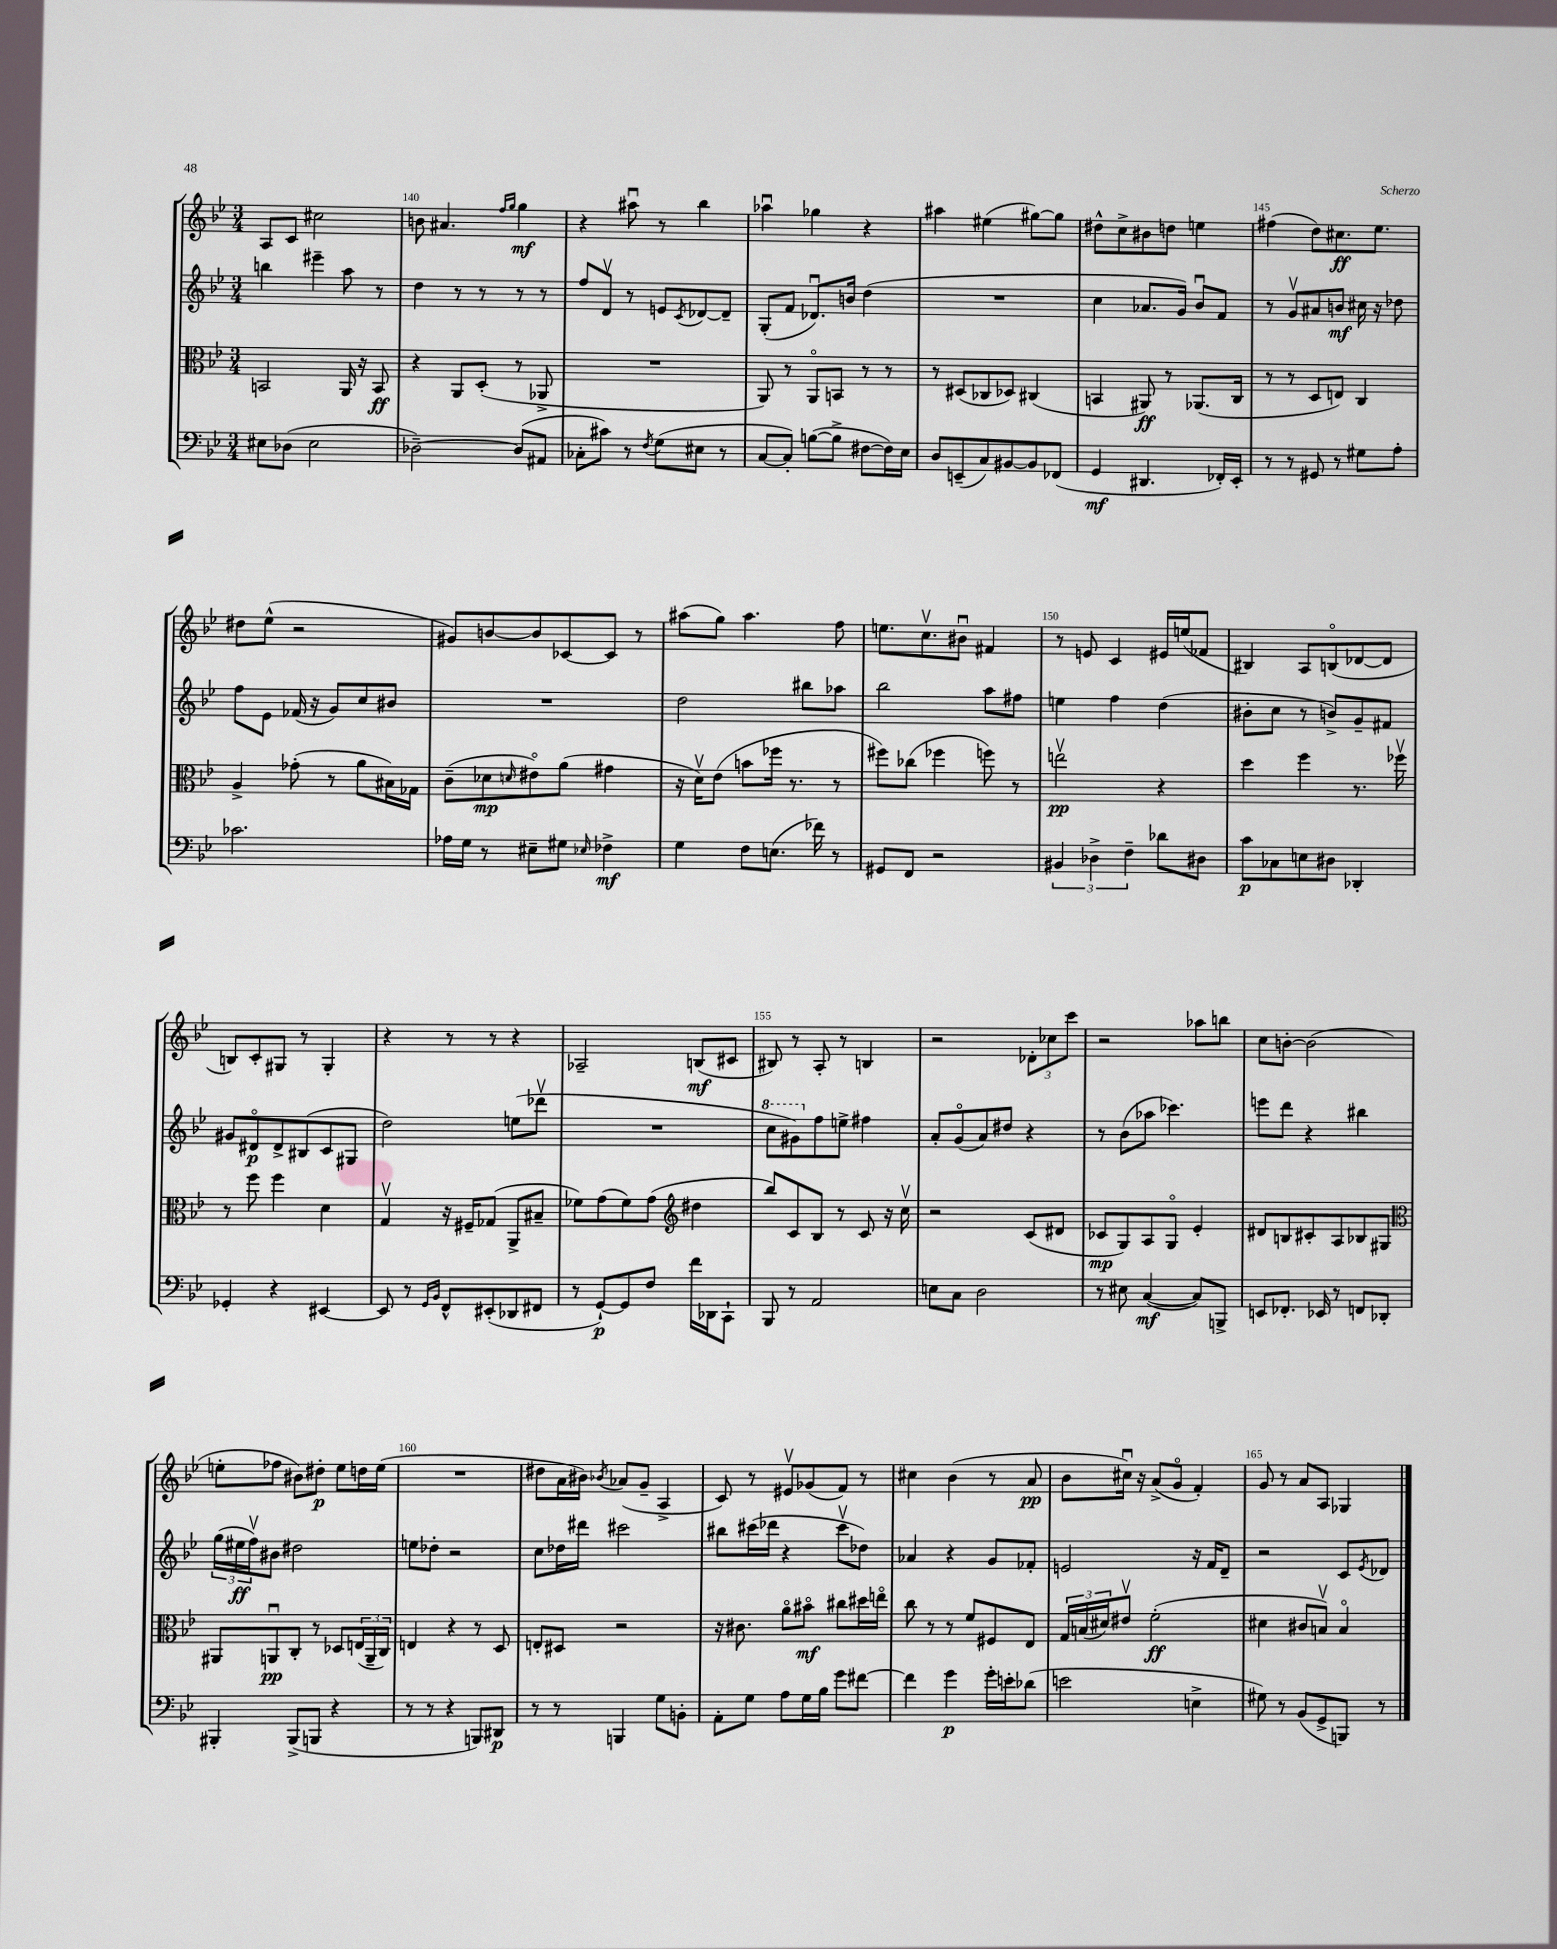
<<
\new StaffGroup <<
\new Staff = "s0" {
    \clef treble \key bes \major \numericTimeSignature \time 3/4
    a8 c'8 cis''2 |
    b'8 ais'4. \grace { f''16 g''16 } g''4\mf |
    r4 ais''8\downbow r8 bes''4 |
    aes''4\downbow ges''4 r4 |
    ais''4 eis''4( gis''8~) gis''8 |
    dis''8-^ c''8-> bis'8 d''8 e''4 |
    fis''4( d''8) cis''8.\ff ees''8. |
    dis''8 ees''8-^( r2 |
    gis'8) b'8~ b'8 ces'8~ ces'8 r8 |
    ais''8( g''8) ais''4. f''8 |
    e''8. c''8.\upbow bis'8\downbow fis'4 |
    r8 e'8 c'4 eis'16 e''16( fes'8 |
    bis4) a8 b8\flageolet( des'8~ des'8 |
    b8) c'8-. gis8 r8 gis4-. |
    r4 r8 r8 r4 |
    aes2-- b8\mf( cis'8 |
    bis8) r8 a8-. r8 b4 |
    r2 \tuplet 3/2 { des'8-. ces''8 c'''8 } |
    r2 aes''8 b''8 |
    c''8 b'8~-. b'2( |
    e''8-. fes''8 bis'8) dis''8-.\p e''8 d''16 e''16( |
    R2. |
    dis''8 a'16 bis'16) \acciaccatura { bes'8 } aes'8( g'8-- a4-> |
    c'8) r8 eis'8\upbow ges'8( f'8) r8 |
    cis''4 bes'4( r8 a'8\pp |
    bes'8 cis''16\downbow) r16 a'8->( g'8\flageolet f'4-.) |
    g'8 r8 a'8 a8 ges4 \bar "|." |
}
\new Staff = "s1" {
    \clef treble \key bes \major \numericTimeSignature \time 3/4
    b''4 eis'''4-- a''8 r8 |
    d''4 r8 r8 r8 r8 |
    f''8 d'8\upbow r8 e'8 \acciaccatura { c'8 } des'8~ des'8-- |
    g8-.( f'8 des'8.\downbow) b'16 d''4( |
    R2. |
    c''4 aes'8. g'16) bes'8\downbow f'8 |
    r8 g'8\upbow ais'8 b'8\mf cis''16 r16 des''8 |
    f''8 ees'8 fes'16( r16 g'8) c''8 bis'8 |
    R2. |
    d''2 bis''8 aes''8 |
    bes''2 a''8 fis''8 |
    e''4 f''4 d''4( |
    bis'8-. c''8 r8 b'8->) g'8-- fis'8 |
    gis'8 dis'8\flageolet\p dis'8-> bis8( c'8 gis8 |
    d''2) e''8( des'''8\upbow |
    R2. |
    \ottava #1 c'''8 gis''8) \ottava #0 f''8 e''8-> fis''4 |
    a'8-. g'8\flageolet( a'8) dis''8 r4 |
    r8 bes'8( aes''8 ces'''4.) |
    e'''8 d'''8 r4 bis''4 |
    \tuplet 3/2 { g''16( eis''16\ff f''16\upbow) } bis'8 dis''2 |
    e''8 des''8-. r2 |
    c''8 des''16 dis'''16 cis'''2 |
    bis''8 cis'''16( des'''16 r4 cis'''8\upbow des''8) |
    aes'4 r4 g'8 fes'8-. |
    e'2 r16 f'16 d'8-- |
    r2 c'8 \acciaccatura { ees'8 } des'8 \bar "|." |
}
\new Staff = "s2" {
    \clef alto \key bes \major \numericTimeSignature \time 3/4
    b,2 a,16 r16 b,8\ff |
    r4 a,8 d8-.( r8 aes,8-> |
    R2. |
    a,8) r8 a,8\flageolet b,8 r8 r8 |
    r8 dis8( ces8 des8) cis4( |
    b,4 ais,8\ff) r8 aes,8.( c16 |
    r8 r8 d8 e8) c4 |
    a4-> ges'8-.( r8 a'8 bis16) ges16 |
    c'8--( des'8\mp \grace { d'16 } eis'8\flageolet) a'8( gis'4 |
    r16 d'16\upbow) ees'8( b'8 fes''16 r8. r8 |
    fis''8) ces''8( fes''4 f''8) r8 |
    e''2\upbow\pp r4 |
    d''4 f''4 r8. fes''16\upbow |
    r8 f''8 f''4 d'4 |
    g4\upbow r16 fis16-- ges8( a,8-> bis8-- |
    fes'8) g'8( fes'8) g'8( \clef treble dis''4 |
    bes''8) c'8 bes8 r8 c'8 r16 c''16\upbow |
    r2 c'8( dis'8 |
    ces'8\mp g8) a8 g8\flageolet ees'4-. |
    dis'8 b8 cis'8-. a8 bes8 gis8 |
    \clef alto ais,8 a,8\downbow\pp c8-. r8 des8 \tuplet 3/2 { e16( a,16-- c16) } |
    e4 r4 r8 d8 |
    e8-. dis8 r2 |
    r16 cis'8. a'8\flageolet bis'8\flageolet\mf cis''8 dis''16 e''16\flageolet |
    c''8 r8 r8 f'8 fis8 ees8 |
    \tuplet 3/2 { g16 b16( dis'16) } eis'8\upbow f'2-.\ff( |
    dis'4 cis'8 b8\upbow) b4\flageolet \bar "|." |
}
\new Staff = "s3" {
    \clef bass \key bes \major \numericTimeSignature \time 3/4
    eis8 des8( eis2 |
    des2~--) des8( ais,8 |
    ces8-. cis'8) r8 \acciaccatura { f8 } g8( eis8 r8 |
    c8~ c8-.) b8~( b8-> fis8~ fis16) ees16 |
    d8 e,8--( c8) bis,8~ bis,8 fes,8( |
    g,4\mf dis,4. fes,16-.) ees,16-. |
    r8 r8 gis,8 r8 gis8 a8-. |
    ces'2. |
    aes16 g16 r8 eis8-- gis8 \grace { ees16 } fes4->\mf |
    g4 f8 e8.( fes'16) r8 |
    gis,8 f,8 r2 |
    \tuplet 3/2 { bis,4 des4-> f4-- } des'8 dis8 |
    c'8\p ces8 e8 dis8 des,4-. |
    ges,4-. r4 eis,4~ |
    eis,8 r8 \grace { g,16 bes,16 } f,8-^ eis,8-.( des,8 fis,8 |
    r8 g,8~-!\p) g,8 f8 f'16 des,16 c,8-! |
    bes,,8 r8 a,2 |
    e8 c8 d2 |
    r8 eis8 c4~\mf( c8) b,,8-> |
    e,8 fes,8.-. ees,16 r8 f,8 des,8-. |
    bis,,4-. bis,,8->( b,,8 r4 |
    r8 r8 r4 b,,8) dis,8\p |
    r8 r8 b,,4 g8 b,8-. |
    a,8-. g8 a8 g16 bes16 g'8 fis'8~ |
    fis'4 g'4\p g'16-. e'16-. des'8( |
    e'2 e4-> |
    gis8) r8 bes,8( g,8-> b,,8) r8 \bar "|." |
}
>>
>>
\layout { \context { \Score currentBarNumber = #139 \override BarNumber.break-visibility = ##(#f #t #t) barNumberVisibility = #(every-nth-bar-number-visible 5) } }
